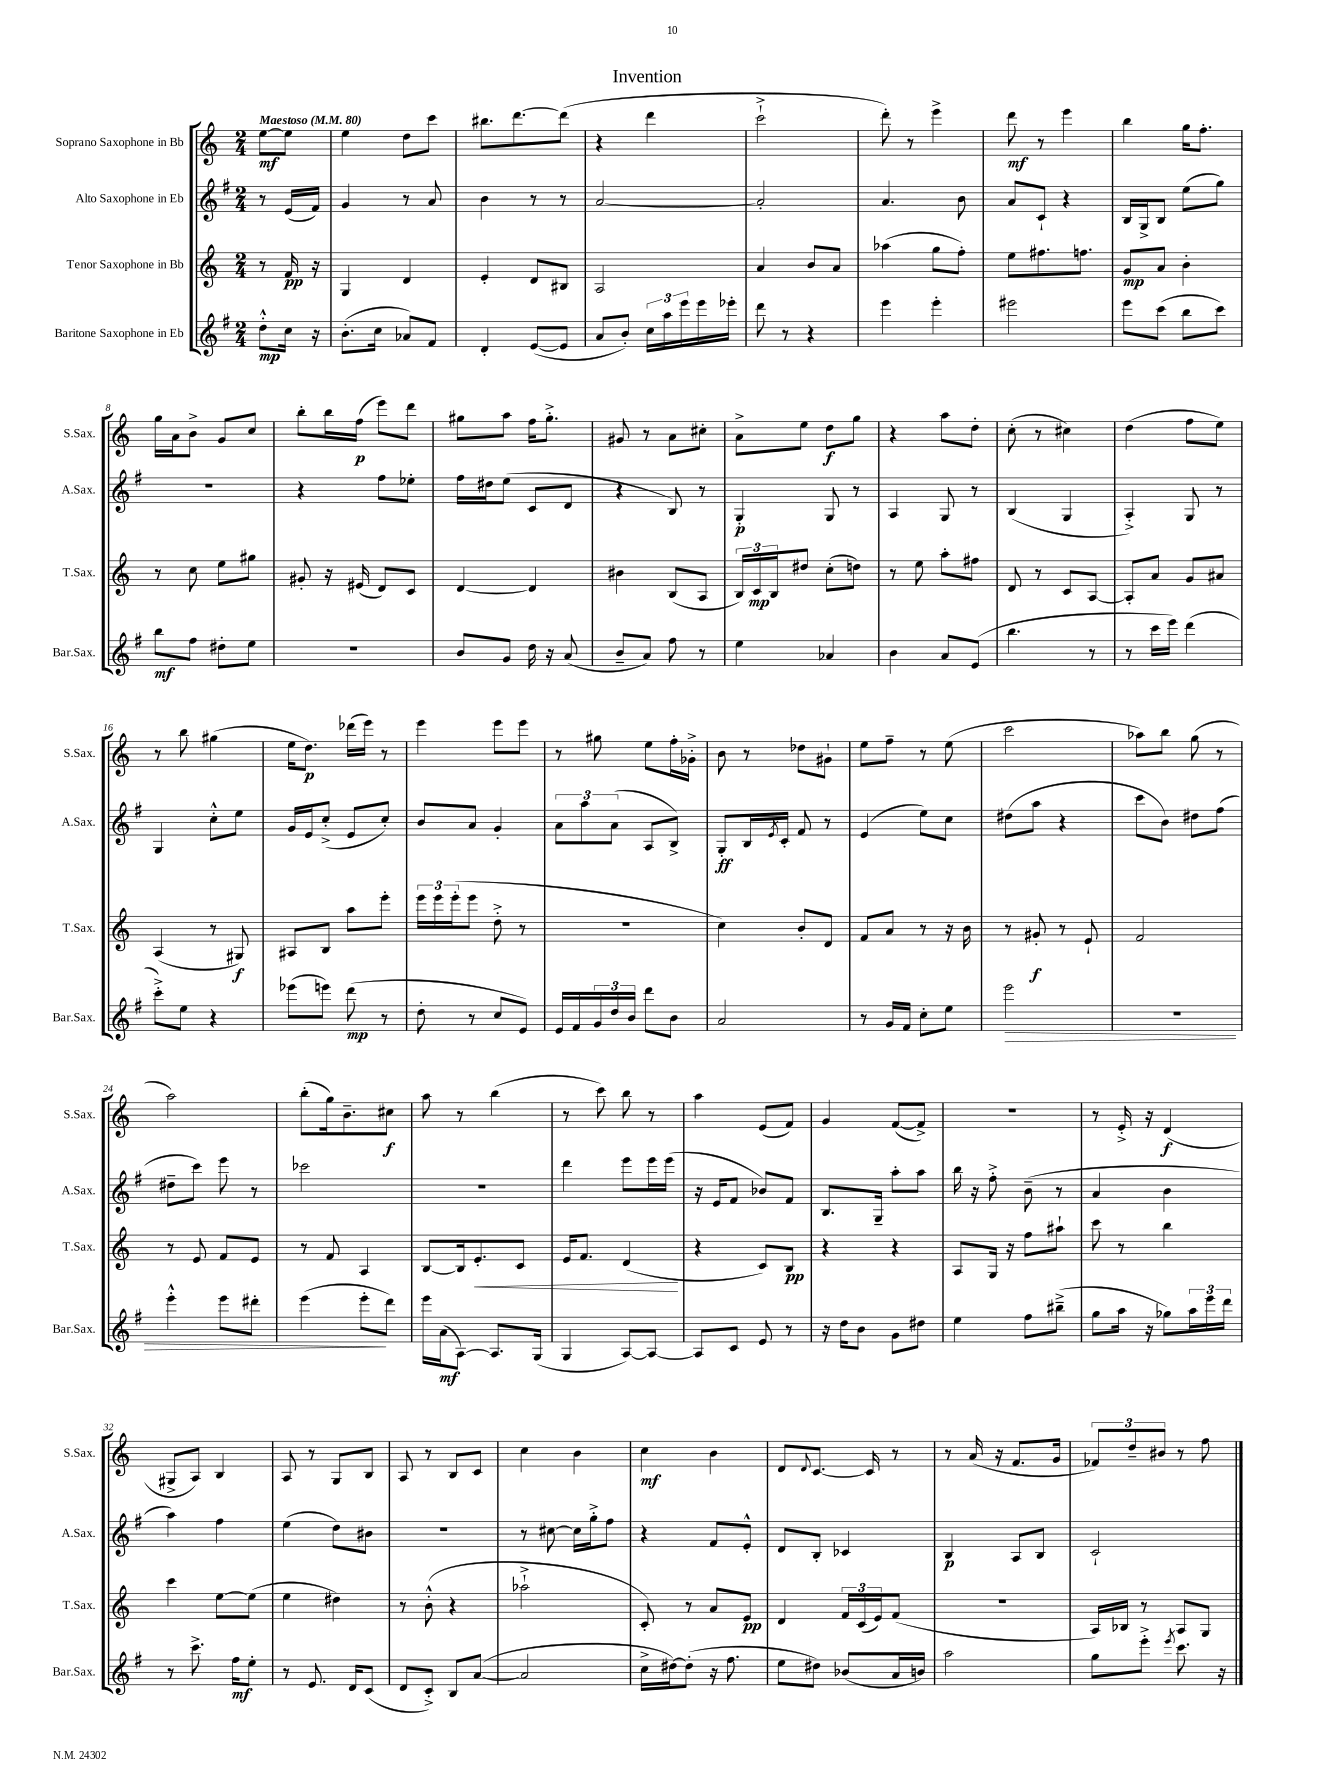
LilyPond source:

\header { title = "Invention" }
<<
\new StaffGroup <<
\new Staff = "s0" \with { instrumentName = "Soprano Saxophone in Bb" shortInstrumentName = "S.Sax." } {
    \clef treble \key c \major \numericTimeSignature \time 2/4 \partial 4 \tempo "Maestoso" 4 = 80
    e''8~\mf e''8 |
    e''4 d''8 c'''8 |
    bis''8. d'''8.~ d'''8( |
    r4 d'''4 |
    c'''2-!-> |
    d'''8-.) r8 e'''4-> |
    d'''8\mf r8 e'''4 |
    b''4 g''16 f''8.-. |
    g''16 a'16 b'8-> g'8 c''8 |
    b''8-. b''16 f''16\p( e'''8) d'''8 |
    gis''8 a''8 f''16 gis''8.-.-> |
    gis'8 r8 a'8 cis''8-. |
    a'8-> e''8 d''8\f g''8 |
    r4 a''8 d''8-. |
    c''8-.( r8 cis''4) |
    d''4( f''8 e''8) |
    r8 b''8 gis''4( |
    e''16 d''8.\p) des'''16( e'''16) r8 |
    e'''4 e'''8 e'''8 |
    r8 gis''8 e''8 f''16-. ges'16-.-> |
    b'8 r8 des''8 gis'8-! |
    e''8 f''8-- r8 e''8( |
    c'''2 |
    aes''8) b''8 g''8( r8 |
    a''2) |
    b''8-.( g''16) b'8.-- cis''8\f |
    a''8 r8 b''4( |
    r8 c'''8) b''8 r8 |
    a''4 e'8( f'8) |
    g'4 f'8~( f'8->) |
    R2 |
    r8 e'16-.-> r16 d'4\f( |
    gis8-> a8) b4 |
    a8 r8 g8 b8 |
    a8 r8 b8 c'8 |
    c''4 b'4 |
    c''4\mf b'4 |
    d'8 \appoggiatura { d'8 } c'8.~ c'16 r8 |
    r8 a'16( r16 f'8. g'16 |
    \tuplet 3/2 { fes'8) d''8-- bis'8 } r8 f''8 \bar "|." |
}
\new Staff = "s1" \with { instrumentName = "Alto Saxophone in Eb" shortInstrumentName = "A.Sax." } {
    \clef treble \key g \major \numericTimeSignature \time 2/4 \partial 4
    r8 e'16( fis'16) |
    g'4 r8 a'8 |
    b'4 r8 r8 |
    a'2~ |
    a'2-. |
    a'4. b'8 |
    a'8 c'8-! r4 |
    b16 g16-> b8 e''8( g''8) |
    R2 |
    r4 fis''8 ees''8-. |
    fis''16 dis''16 e''8( c'8 d'8 |
    r4 b8) r8 |
    g4-.\p g8 r8 |
    a4 g8 r8 |
    b4( g4 |
    a4-.->) g8 r8 |
    g4 c''8-.-^ e''8 |
    g'16 e'16 c''8-.->( e'8 c''8-.) |
    b'8 a'8 g'4-. |
    \tuplet 3/2 { a'8 a''8 a'8( } a8 b8->) |
    g8-.\ff b16 \acciaccatura { e'8 } c'16-. fis'8 r8 |
    e'4( e''8) c''8 |
    dis''8( a''8 r4 |
    c'''8 b'8) dis''8 fis''8( |
    dis''8-- c'''8) e'''8 r8 |
    ces'''2 |
    r2 |
    d'''4 e'''8 e'''16 e'''16( |
    r16 e'16 fis'8 bes'8) fis'8 |
    b8. g16-- a''8-. a''8 |
    b''16 r16 fis''8-.-> b'8--( r8 |
    a'4 b'4 |
    a''4) fis''4 |
    e''4( d''8) bis'8 |
    R2 |
    r8 cis''8~ cis''16 g''16-.-> fis''8 |
    r4 fis'8 e'8-.-^ |
    d'8 b8-. ces'4 |
    b4\p a8 b8 |
    c'2-! \bar "|." |
}
\new Staff = "s2" \with { instrumentName = "Tenor Saxophone in Bb" shortInstrumentName = "T.Sax." } {
    \clef treble \key c \major \numericTimeSignature \time 2/4 \partial 4
    r8 f'16\pp r16 |
    g4 d'4 |
    e'4-. d'8 bis8 |
    a2 |
    a'4 b'8 a'8 |
    aes''4( g''8 f''8-.) |
    e''8 fis''8. f''8. |
    g'8\mp a'8 b'4-. |
    r8 c''8 e''8 gis''8 |
    gis'8-. r16 eis'16( d'8) c'8 |
    d'4~ d'4 |
    bis'4 b8( a8 |
    \tuplet 3/2 { b16) c'16\mp b16 } dis''8 c''8-.( d''8) |
    r8 e''8 a''8-. fis''8 |
    d'8 r8 c'8 a8~ |
    a8-. a'8 g'8 ais'8 |
    a4( r8 gis8\f) |
    ais8 b8 a''8 e'''8-. |
    \tuplet 3/2 { e'''16 e'''16 e'''16-.( } e'''8 d''8-.-> r8 |
    r2 |
    c''4) b'8-. d'8 |
    f'8 a'8 r8 r16 b'16 |
    r8 gis'8-.\f r8 e'8-! |
    f'2 |
    r8 e'8 f'8 e'8 |
    r8 f'8 a4 |
    b8~ b16 e'8.-.\< c'8 |
    e'16 f'8. d'4\!( |
    r4 c'8) b8\pp |
    r4 r4 |
    a8 g16 r16 f''8 ais''8-! |
    c'''8 r8 b''4 |
    c'''4 e''8~ e''8( |
    e''4 dis''4) |
    r8 b'8-.-^( r4 |
    aes''2-!-> |
    c'8-.) r8 a'8 e'8\pp |
    d'4 \tuplet 3/2 { f'16 c'16( e'16) } f'8( |
    r2 |
    a16) bes16 r8 a8 g8 \bar "|." |
}
\new Staff = "s3" \with { instrumentName = "Baritone Saxophone in Eb" shortInstrumentName = "Bar.Sax." } {
    \clef treble \key g \major \numericTimeSignature \time 2/4 \partial 4
    d''8-.-^\mp c''16 r16 |
    b'8.-.( c''16 aes'8) fis'8 |
    d'4-. e'8~( e'8 |
    a'8 b'8-.) \tuplet 3/2 { c''16 a''16 e'''16 } e'''16 ees'''16-. |
    d'''8 r8 r4 |
    e'''4 e'''4-. |
    eis'''2 |
    e'''8 c'''8( b''8 c'''8) |
    b''8\mf fis''8 dis''8-. e''8 |
    R2 |
    b'8 g'8 d''16 r16 a'8( |
    b'8-- a'8) fis''8 r8 |
    e''4 aes'4 |
    b'4 a'8 e'8( |
    b''4. r8 |
    r8 c'''16 e'''16) d'''4( |
    c'''8-.->) e''8 r4 |
    ees'''8( e'''8) d'''8\mp( r8 |
    d''8-. r8 c''8 e'8) |
    e'16 fis'16 \tuplet 3/2 { g'16 d''16 b'16 } d'''8 b'8 |
    a'2 |
    r8 g'16 fis'16 c''8-. e''8 |
    e'''2\> |
    r2 |
    e'''4-.-^ e'''8 dis'''8-. |
    e'''4( e'''8-.\! d'''8) |
    e'''16 a'16\mf( a8~) a8. g16( |
    g4 a8~) a8~ |
    a8 c'8 e'8 r8 |
    r16 d''16 b'8 g'8 dis''8 |
    e''4 fis''8 bis''8--->( |
    g''8 a''16 r16 ges''8) \tuplet 3/2 { a''16 e'''16 d'''16 } |
    r8 c'''8.-> fis''16\mf e''8-. |
    r8 e'8. d'16 c'8( |
    d'8 c'8-.->) b8 a'8~( |
    a'2 |
    c''16-> dis''16~) dis''8-.( r16 fis''8. |
    e''8 dis''8) bes'8( a'16 b'16) |
    a''2 |
    g''8 e'''8-.-> \acciaccatura { e'''8 } c'''8. r16 \bar "|." |
}
>>
>>
